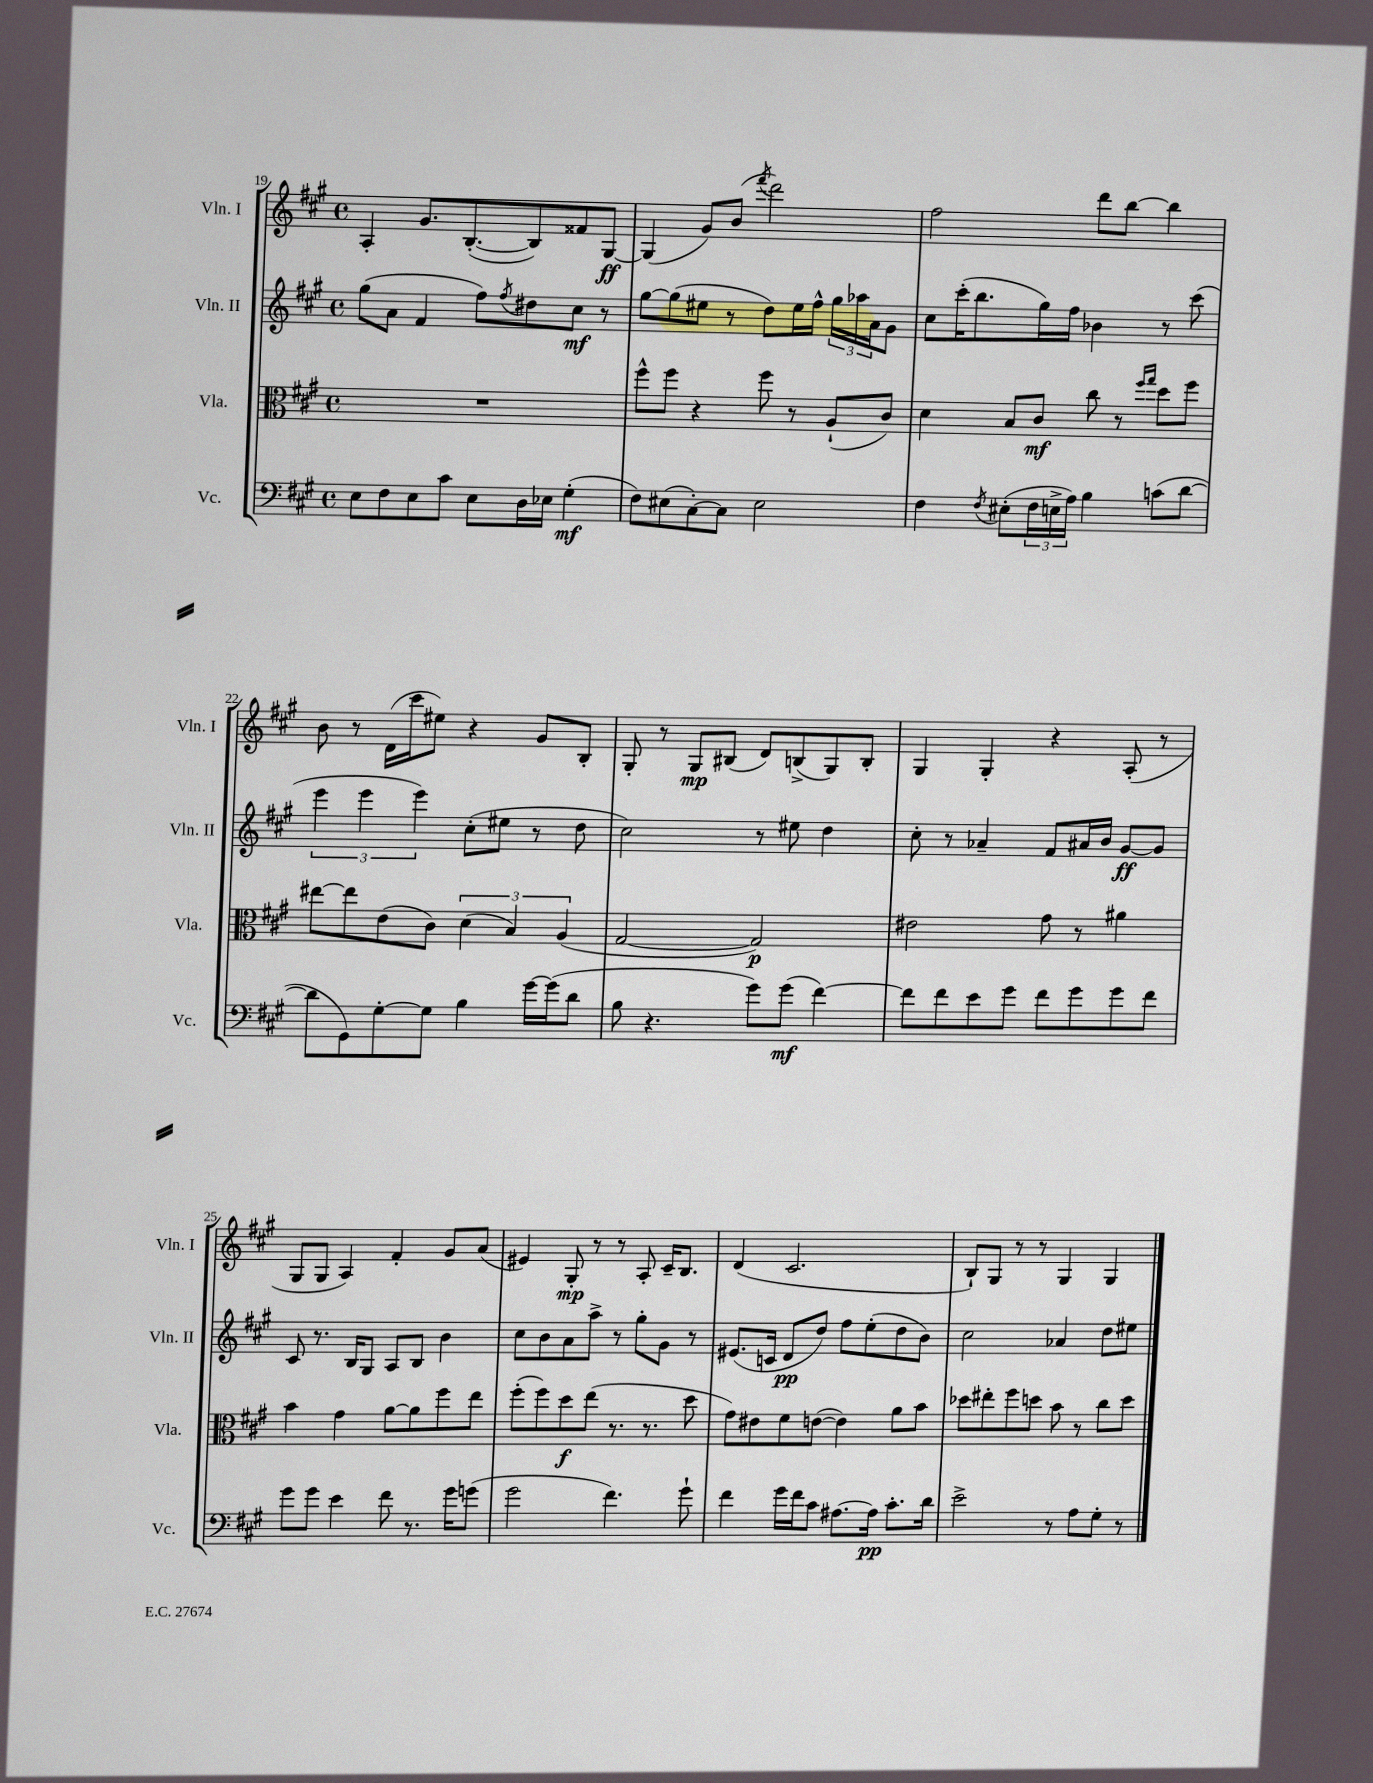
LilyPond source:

<<
\new StaffGroup <<
\new Staff = "s0" \with { instrumentName = "Vln. I" shortInstrumentName = "Vln. I" } {
    \clef treble \key a \major \defaultTimeSignature \time 4/4
    a4-. gis'8. b8.~-.( b8) fisis'8 gis8~\ff |
    gis4( gis'8) b'8( \acciaccatura { fis'''8 } d'''2) |
    fis''2 d'''8 b''8~ b''4 |
    b'8 r8 d'16( cis'''16 eis''8) r4 gis'8 b8-. |
    gis8-. r8 gis8\mp bis8( d'8) b8->( gis8) b8-. |
    gis4 gis4-. r4 a8-.( r8 |
    gis8 gis8 a4) fis'4-. gis'8 a'8( |
    eis'4) gis8-.\mp r8 r8 a8-. cis'16-- b8. |
    d'4( cis'2. |
    b8-!) gis8 r8 r8 gis4 gis4 \bar "|." |
}
\new Staff = "s1" \with { instrumentName = "Vln. II" shortInstrumentName = "Vln. II" } {
    \clef treble \key a \major \defaultTimeSignature \time 4/4
    gis''8( a'8 fis'4 fis''8) \acciaccatura { fis''8 } dis''8 cis''8\mf r8 |
    gis''8~ gis''8( eis''8 r8 d''8) eis''16 fis''16-^ \tuplet 3/2 { gis''16 aes''16 a'16 } gis'8 |
    cis''8 cis'''16-.( b''8. gis''16) fis''16 bes'4 r8 cis'''8( |
    \tuplet 3/2 { e'''4 e'''4 e'''4) } cis''8-.( eis''8 r8 d''8 |
    cis''2) r8 eis''8 d''4 |
    cis''8-. r8 aes'4-- fis'8 ais'16 b'16 gis'8~\ff gis'8 |
    cis'8 r8. b16 gis8 a8 b8 b'4 |
    cis''8 b'8 a'8 a''8-> r8 gis''8-. gis'8 r8 |
    eis'8.( c'16 d'8\pp d''8) fis''8 e''8-.( d''8 b'8) |
    cis''2 aes'4 d''8 eis''8 \bar "|." |
}
\new Staff = "s2" \with { instrumentName = "Vla." shortInstrumentName = "Vla." } {
    \clef alto \key a \major \defaultTimeSignature \time 4/4
    R1 |
    fis''8-^ fis''8 r4 fis''8 r8 a8-!( cis'8) |
    d'4 b8 cis'8\mf cis''8 r8 \grace { fis''16 gis''16 } d''8 fis''8 |
    eis''8~ eis''8 e'8( cis'8) \tuplet 3/2 { d'4( b4) a4( } |
    gis2~ gis2\p) |
    eis'2 gis'8 r8 ais'4 |
    b'4 gis'4 a'8~ a'8 fis''8 e''8 |
    fis''8-.( fis''8) d''8\f e''8( r8. r8. d''8 |
    gis'8) eis'8 fis'8 e'8~( e'4) a'8 b'8 |
    des''8 eis''8-. fis''8 d''8 b'8 r8 cis''8 d''8 \bar "|." |
}
\new Staff = "s3" \with { instrumentName = "Vc." shortInstrumentName = "Vc." } {
    \clef bass \key a \major \defaultTimeSignature \time 4/4
    e8 fis8 e8 cis'8 e8 d16 ees16 gis4-.\mf( |
    fis8) eis8( cis8~-.) cis8 eis2 |
    fis4 \acciaccatura { fis8 } eis8-.( \tuplet 3/2 { fis16 e16-> a16) } b4 c'8( d'8~ |
    d'8 gis,8) gis8~-. gis8 b4 gis'16~ gis'16( d'8 |
    b8 r4. gis'8) gis'8\mf( fis'4~) |
    fis'8 fis'8 e'8 gis'8 fis'8 gis'8 gis'8 fis'8 |
    gis'8 gis'8 e'4 fis'8 r8. gis'16 g'8( |
    gis'2 fis'4.) gis'8-! |
    fis'4 gis'16 fis'16 cis'8 ais8.~ ais16\pp cis'8.-. d'16 |
    e'2-> r8 a8 gis8-. r8 \bar "|." |
}
>>
>>
\layout { \context { \Score currentBarNumber = #19 } }
